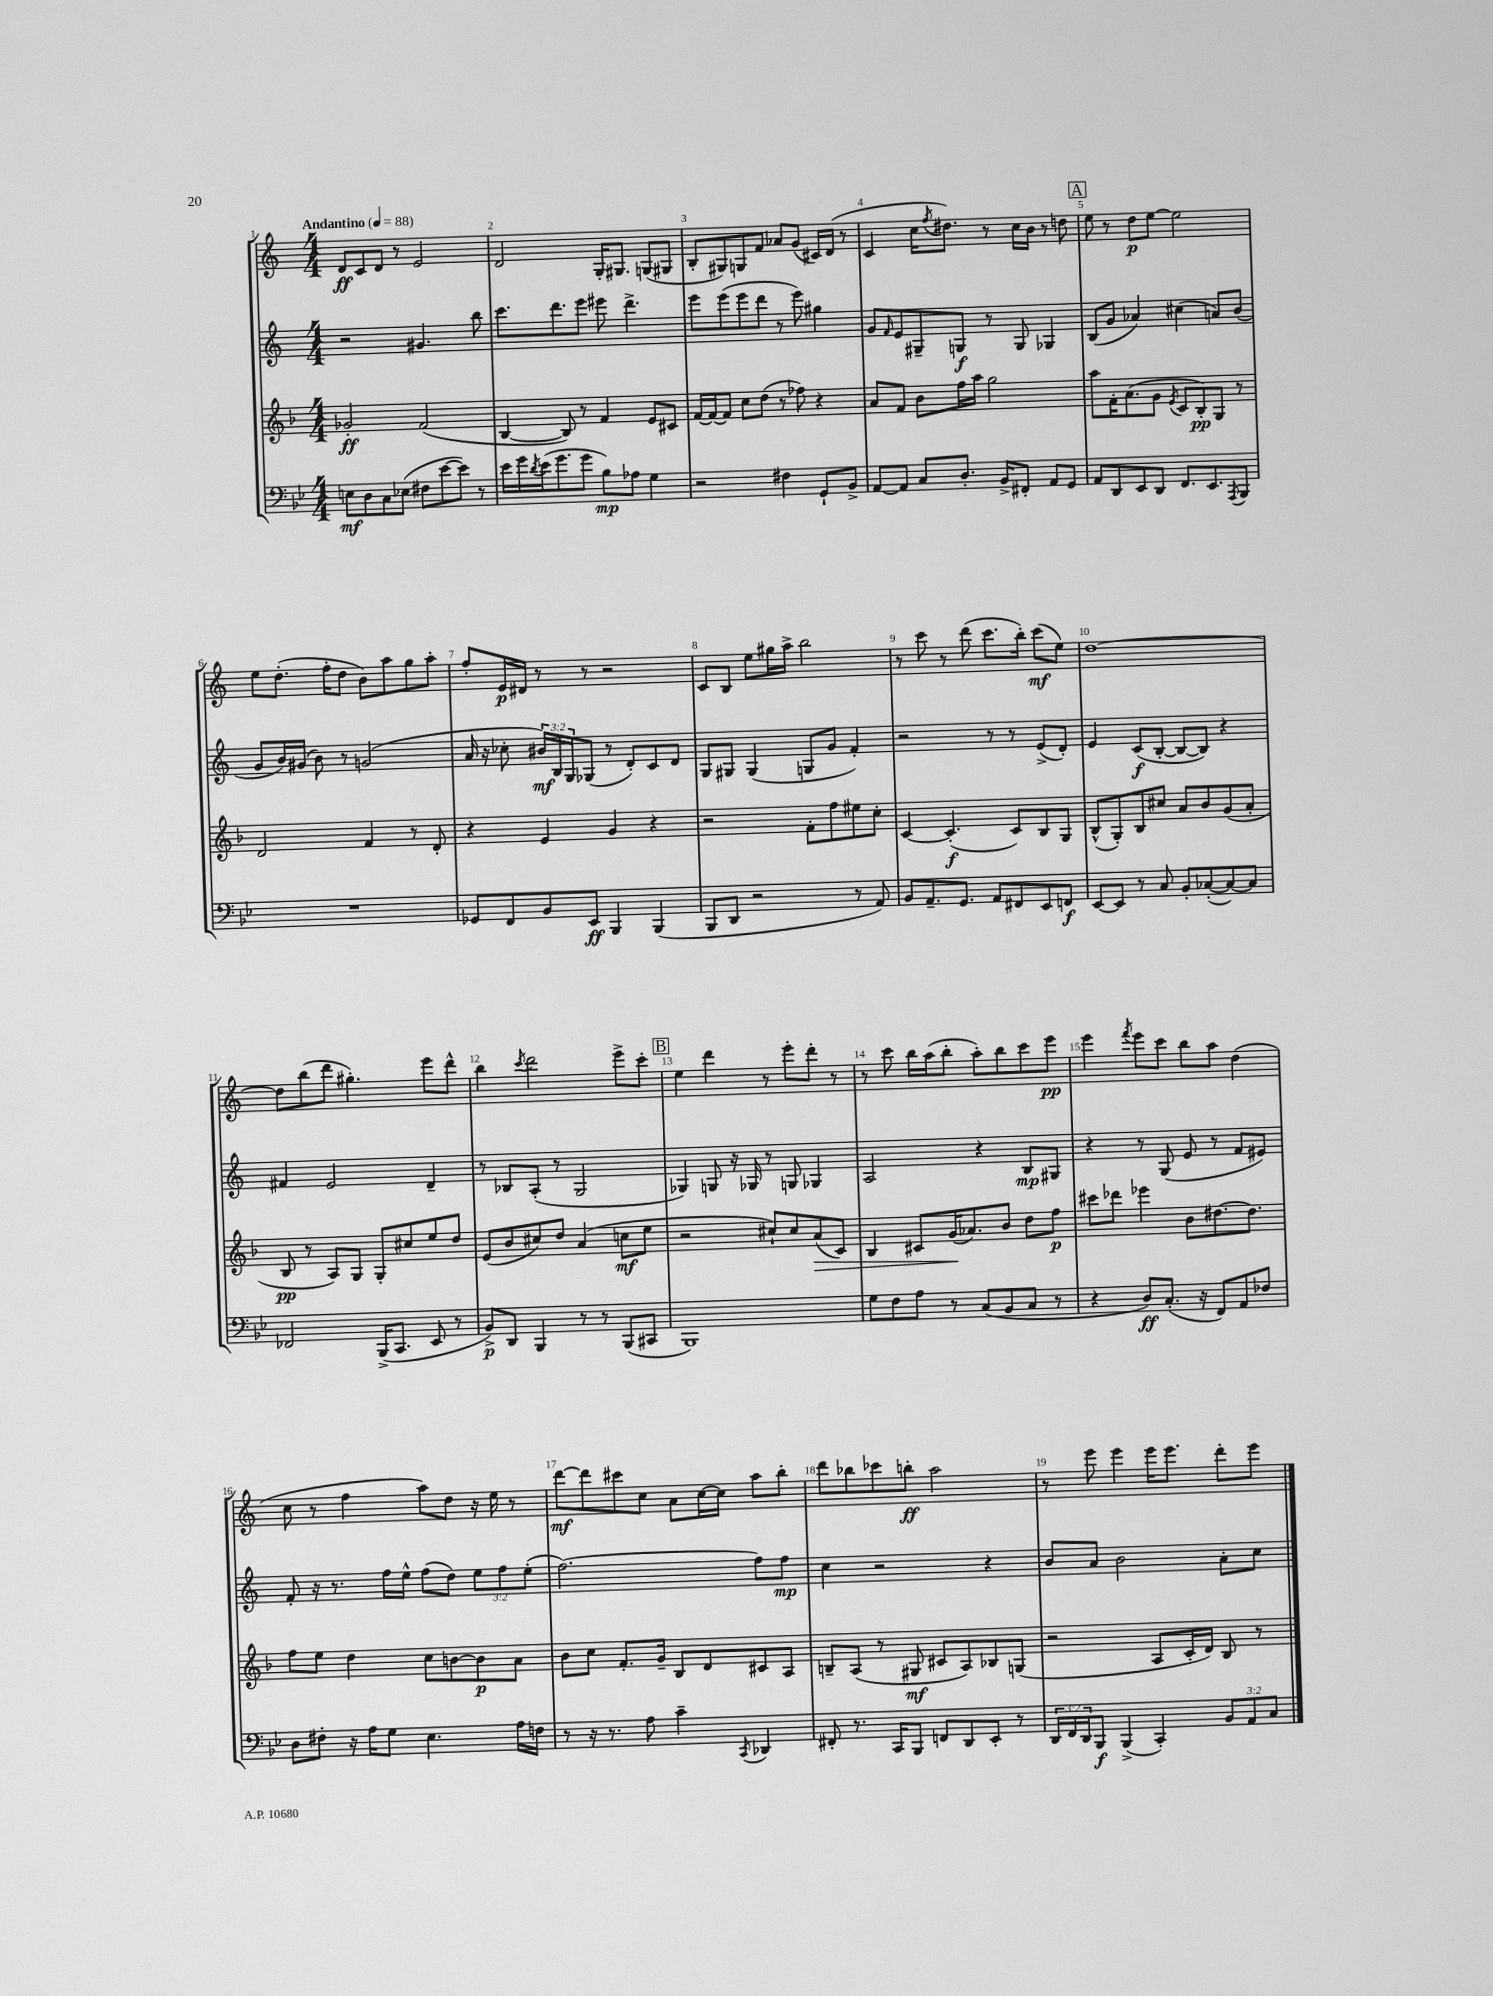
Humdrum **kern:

**kern	**dynam	**kern	**dynam	**kern	**dynam	**kern	**dynam
*part4	*part4	*part3	*part3	*part2	*part2	*part1	*part1
*staff4	*staff4	*staff3	*staff3	*staff2	*staff2	*staff1	*staff1
*clefF4	*	*clefG2	*	*clefG2	*	*clefG2	*
*k[b-e-]	*	*k[b-]	*	*k[]	*	*k[]	*
*M4/4	*	*M4/4	*	*M4/4	*	*M4/4	*
*MM88	*	*MM88	*	*MM88	*	*MM88	*
=1	=1	=1	=1	=1	=1	=1	=1
!	!	!	!	!	!	!LO:TX:a:B:t=Andantino	!
8En\L	mf	2g-X'/	ff	2r	.	8d/L	ff
8D\	.	.	.	.	.	8c/	.
8C\	.	.	.	.	.	8d/J	.
(8E-X\J	.	.	.	.	.	8r	.
8F#X\L	.	(2f/	.	4.g#X/	.	2e/	.
[8e-\	.	.	.	.	.	.	.
8e-\J])	.	.	.	.	.	.	.
8r	.	.	.	8bb\	.	.	.
=2	=2	=2	=2	=2	=2	=2	=2
16e-\LL	.	[4B-/	.	8.ccc\L	.	2d/	.
16g\	.	.	.	.	.	.	.
8qd/	.	.	.	.	.	.	.
(16e-\J	.	.	.	.	.	.	.
8.g\	.	.	.	8.ddd\	.	.	.
.	.	8B-/])	.	.	.	.	.
8g\J	.	8r	.	8eee\J	.	.	.
8B-\L)	mp	4f/	.	8eee#X\	.	16G'/KL	.
.	.	.	.	.	.	8.G#X/J	.
8A-X\J	.	.	.	4.ddd^\	.	.	.
4G\	.	8e/L	.	.	.	(8Gn/L	.
.	.	8c#X/J	.	.	.	8G#X/J	.
=3	=3	=3	=3	=3	=3	=3	=3
2r	.	[16f/LL	.	8eee\L	.	8B'/L	.
.	.	16f/J_	.	.	.	.	.
.	.	8f/J]	.	(8eee\	.	8G#X/)	.
.	.	8cc\L	.	8eee\	.	8Gn/	.
.	.	(8dd\J	.	8ddd\J	.	8f/J	.
4F#X\	.	8r	.	8r	.	8a-X/L	.
.	.	8ff-X\)	.	8eee\)	.	(8g/J	.
8GG`/L	.	4r	.	4gg#X\	.	16c#X/LL)	.
.	.	.	.	.	.	(16d/JJ	.
8BB-^/J	.	.	.	.	.	8r	.
=4	=4	=4	=4	=4	=4	=4	=4
[8AA/L	.	8a/L	.	8g/L	.	4c/	.
.	.	.	.	16qqf/	.	.	.
8AA/J]	.	8f/J	.	8e/	.	.	.
8C/L	.	8b-\L	.	8G#X~/	.	16cc\KL	.
.	.	.	.	.	.	8qff/	.
.	.	.	.	.	.	8.dd#X\J)	.
8.D'/J	.	16ff\L	.	8Gn/J	f	.	.
.	.	16aa\JJ	.	.	.	.	.
.	.	2gg\	.	8r	.	8r	.
16BB-^/KL	.	.	.	.	.	.	.
8FF#X'/J	.	.	.	8G/	.	16cc\LL	.
.	.	.	.	.	.	16b\JJ	.
8AA/L	.	.	.	4G-X/	.	8r	.
8GG/J	.	.	.	.	.	8ddn\	.
!!LO:REH:place=s1:t=A
=5	=5	=5	=5	=5	=5	=5	=5
8AA/L	.	8aa\L	.	(8B/L	.	8ee\	.
8DD/	.	16f'\K	.	8g/J	.	8r	.
.	.	(8.a\	.	.	.	.	.
8EE-/	.	.	.	4a-X/)	.	8dd\L	p
8DD/J	.	8g\J	.	.	.	[8ee\J	.
.	.	8qe/	.	.	.	.	.
8.FF/L	.	8c/L	.	(4cc#X\	.	2ee\]	.
.	.	8B-'/)	pp	.	.	.	.
8.EE-/	.	.	.	.	.	.	.
.	.	8G/J	.	8an/L)	.	.	.
8qAAA/	.	.	.	.	.	.	.
8BBB-/J	.	8r	.	(8b/J	.	.	.
!!LO:LB:g=z
=6	=6	=6	=6	=6	=6	=6	=6
1r	.	2d/	.	8g/L	.	8ee\L	.
.	.	.	.	16b/L)	.	(8.dd'\J	.
.	.	.	.	(16g#X/JJ	.	.	.
.	.	.	.	8b\)	.	.	.
.	.	.	.	.	.	16ff'\KL	.
.	.	.	.	8r	.	8dd\J	.
.	.	4f/	.	(2gn/	.	8b\L)	.
.	.	.	.	.	.	8aa\	.
.	.	8r	.	.	.	8gg\	.
.	.	8d'/	.	.	.	8aa'\J	.
=7	=7	=7	=7	=7	=7	=7	=7
8GG-X/L	.	4r	.	16a/	.	8ff'/L	.
.	.	.	.	16r	.	.	.
8FF/	.	.	.	8cc-X'\	.	16e/L	p
.	.	.	.	.	.	16d#X/JJ	.
8BB-/	.	4e/	.	24b#X/LL)	mf	8r	.
.	.	.	.	24B/	.	.	.
.	.	.	.	24G/J	.	.	.
8EE-/J	ff	.	.	(8G-X/J	.	8r	.
4BBB-/	.	4g/	.	8r	.	2r	.
.	.	.	.	8d'/L)	.	.	.
(4BBB-/	.	4r	.	8c/	.	.	.
.	.	.	.	8d/J	.	.	.
=8	=8	=8	=8	=8	=8	=8	=8
8BBB-/L	.	2r	.	8G/L	.	8c/L	.
8DD/J	.	.	.	8G#X/J	.	8B/J	.
2r	.	.	.	(4G#/	.	8ee\L	.
.	.	.	.	.	.	16gg#X\L	.
.	.	.	.	.	.	16aa^\JJ	.
.	.	8f'\L	.	8Gn/L	.	2bb\	.
.	.	8ff\	.	8g/J	.	.	.
8r	.	8ee#X\	.	4f'/)	.	.	.
8AA/)	.	8cc'\J	.	.	.	.	.
=9	=9	=9	=9	=9	=9	=9	=9
8BB-/L	.	[4c/	.	2r	.	8r	.
8.AA~/	.	.	.	.	.	8ccc\	.
.	.	(4.c'/]	f	.	.	8r	.
8.GG/J	.	.	.	.	.	.	.
.	.	.	.	.	.	(8ddd\	.
8AA/L	.	.	.	8r	.	8.ccc\L	.
8FF#X/	.	8c/L)	.	8r	.	.	.
.	.	.	.	.	.	16bb'\Jk)	.
8EE-/	.	8B-/	.	(8e^/L	.	(8ccc\L	mf
8FFn/J	f	8G/J	.	8d'/J)	.	8ee\J)	.
=10	=10	=10	=10	=10	=10	=10	=10
[8EE-/L	.	(8B-^^/L	.	4e/	.	[1dd	.
8EE-/J]	.	8G'/)	.	.	.	.	.
8r	.	8B-/	.	(8c/L	f	.	.
8C/	.	8cc#X/J	.	[8B'/J	.	.	.
8BB-'/L	.	8a/L	.	8B/L_	.	.	.
([8C-X'/	.	8b-/	.	8B/J])	.	.	.
8C-/_)	.	(8g/	.	4r	.	.	.
8C-/J]	.	8a'/J	.	.	.	.	.
!!LO:LB:g=z
=11	=11	=11	=11	=11	=11	=11	=11
2FF-X/	.	8B-/	pp	4f#X/	.	8dd\L]	.
.	.	8r	.	.	.	(8bb\	.
.	.	8A/L)	.	2e/	.	8ddd\J	.
.	.	8G/J	.	.	.	4.gg#X'\)	.
(16BBB-^/KL	.	8G'/L	.	.	.	.	.
8.CC/J	.	.	.	.	.	.	.
.	.	8cc#X/	.	.	.	.	.
8EE-/	.	8ee/	.	4d~/	.	8eee\L	.
8r	.	8dd/J	.	.	.	8ddd^^\J	.
=12	=12	=12	=12	=12	=12	=12	=12
8BB-^/L)	p	(8e/L	.	8r	.	4bb\	.
8DD/J	.	8b-/	.	8B-X/L	.	.	.
.	.	.	.	.	.	8qccc/	.
4BBB-/	.	8cc#X/)	.	(8A'/J	.	2ddd\	.
.	.	8dd/J	.	8r	.	.	.
8r	.	(4a/	.	2G/	.	.	.
8r	.	.	.	.	.	.	.
(8BBB-/L	.	8ccn\L	mf	.	.	8eee^\L	.
8CC#X/J	.	8ee\J	.	.	.	8ccc'\J	.
!!LO:REH:place=s1:t=B
=13	=13	=13	=13	=13	=13	=13	=13
1BBB-)	.	2r	.	4G-X/)	.	4ee\	.
.	.	.	.	8Gn/	.	4ddd\	.
.	.	.	.	16r	.	.	.
.	.	.	.	16G-X/	.	.	.
.	.	8cc#X`/L)	.	8r	.	8r	.
.	.	8cc#/	.	8Gn/	.	8eee'\L	.
!	!	!	!LO:HP:b	!	!	!	!
.	.	(8a/	>	4G-X/	.	8ddd'\J	.
.	.	8c/J)	.	.	.	8r	.
=14	=14	=14	=14	=14	=14	=14	=14
8G\L	.	4B-/	.	2A/	.	8r	.
8F\	.	.	.	.	.	8ccc\	.
8A\J	.	8c#X/L	.	.	.	16bb\LL	.
.	.	.	.	.	.	(16aa\J	.
8r	.	(16g/K	.	.	.	8bb'\J	.
.	.	8.a-X/)	]	.	.	.	.
(8C/L	.	.	.	4r	.	8aa'\L)	.
8BB-/	.	8b-/J	.	.	.	8bb\	.
8C/J	.	8dd\L	.	8B/L	mp	8ccc\	.
8r	.	8ff\J	p	8G#X/J	.	8eee\J	pp
=15	=15	=15	=15	=15	=15	=15	=15
4r	.	8ccc#X\L	.	4r	.	4eee\	.
.	.	8ddd-X\J	.	.	.	.	.
.	.	.	.	.	.	8qfff/	.
8D/L)	ff	4eee-X\	.	8r	.	8eee\L	.
(8.C'/J	.	.	.	(8G/	.	8ccc\J	.
.	.	8b-\L	.	8e/	.	8bb\L	.
16r	.	.	.	.	.	.	.
8FF/L)	.	[8.dd#X\	.	8r	.	8aa\J	.
8AA/	.	.	.	8f/L	.	(4dd\	.
.	.	8.dd#\J]	.	.	.	.	.
8F-X/J	.	.	.	8e#X/J)	.	.	.
!!LO:LB:g=z
=16	=16	=16	=16	=16	=16	=16	=16
8D\L	.	8ff\L	.	8f'/	.	8cc\	.
8F#X'\J	.	8ee\J	.	16r	.	8r	.
.	.	.	.	8.r	.	.	.
16r	.	4dd\	.	.	.	4ff\	.
16A\KL	.	.	.	.	.	.	.
8G\J	.	.	.	16ff\LL	.	.	.
.	.	.	.	16ee^^\JJ	.	.	.
4.E-\	.	8cc\L	.	(8ff\L	.	8aa\L)	.
.	.	[8bn\	.	8dd\J)	.	8dd\J	.
.	.	8b\]	p	12ee\L	.	16r	.
.	.	.	.	.	.	16ee\	.
.	.	.	.	12ff\	.	.	.
16A\LL	.	8a\J	.	.	.	8r	.
.	.	.	.	(12ee'\J	.	.	.
16Fn\JJ	.	.	.	.	.	.	.
=17	=17	=17	=17	=17	=17	=17	=17
8r	.	8b-\L	.	[2.ff\)	.	[8ddd\L	mf
16r	.	8cc\J	.	.	.	8ddd\]	.
8.r	.	.	.	.	.	.	.
.	.	8.f'/L	.	.	.	8ccc#X\	.
8A\	.	.	.	.	.	8cc\J	.
.	.	16g~/Jk	.	.	.	.	.
4c~\	.	8B-/L	.	.	.	8a\L	.
.	.	8d/	.	.	.	[16cc\L	.
.	.	.	.	.	.	16cc\JJ]	.
8qCC/	.	.	.	.	.	.	.
4DD-X/	.	8c#X/	.	8ff\L]	.	8aa\L	.
.	.	8A/J	.	8ff\J	mp	8bb'\J	.
=18	=18	=18	=18	=18	=18	=18	=18
8FF#X'/	.	8Bn~/L	.	4cc\	.	8ddd\L	.
8.r	.	(8A/J	.	.	.	8bb-X\	.
.	.	8r	.	2r	.	8ccc-X\	.
16CC/KL	.	.	.	.	.	.	.
8BBB-/J	.	8G#X/	mf	.	.	8bbn'\J	ff
8FFn/L	.	8c#X/L	.	.	.	2aa\	.
8DD/	.	8A/)	.	.	.	.	.
8EE-'/J	.	8B-X/	.	4r	.	.	.
8r	.	(8Gn/J	.	.	.	.	.
=19	=19	=19	=19	=19	=19	=19	=19
24DD/LL	.	2r	.	8b/L	.	8r	.
24FF/	.	.	.	.	.	.	.
24DD/J	.	.	.	.	.	.	.
8BBB-/J	f	.	.	8a/J	.	8eee\	.
(4BBB-^/	.	.	.	2b\	.	4eee\	.
4CC'/)	.	8A/L	.	.	.	16eee\KL	.
.	.	.	.	.	.	8.eee\J	.
.	.	16c'/L	.	.	.	.	.
.	.	16d/JJ)	.	.	.	.	.
12BB-/L	.	8B-/	.	8a'\L	.	8ddd'\L	.
12AA/	.	.	.	.	.	.	.
.	.	8r	.	8cc\J	.	8eee\J	.
12C/J	.	.	.	.	.	.	.
==	==	==	==	==	==	==	==
*-	*-	*-	*-	*-	*-	*-	*-
